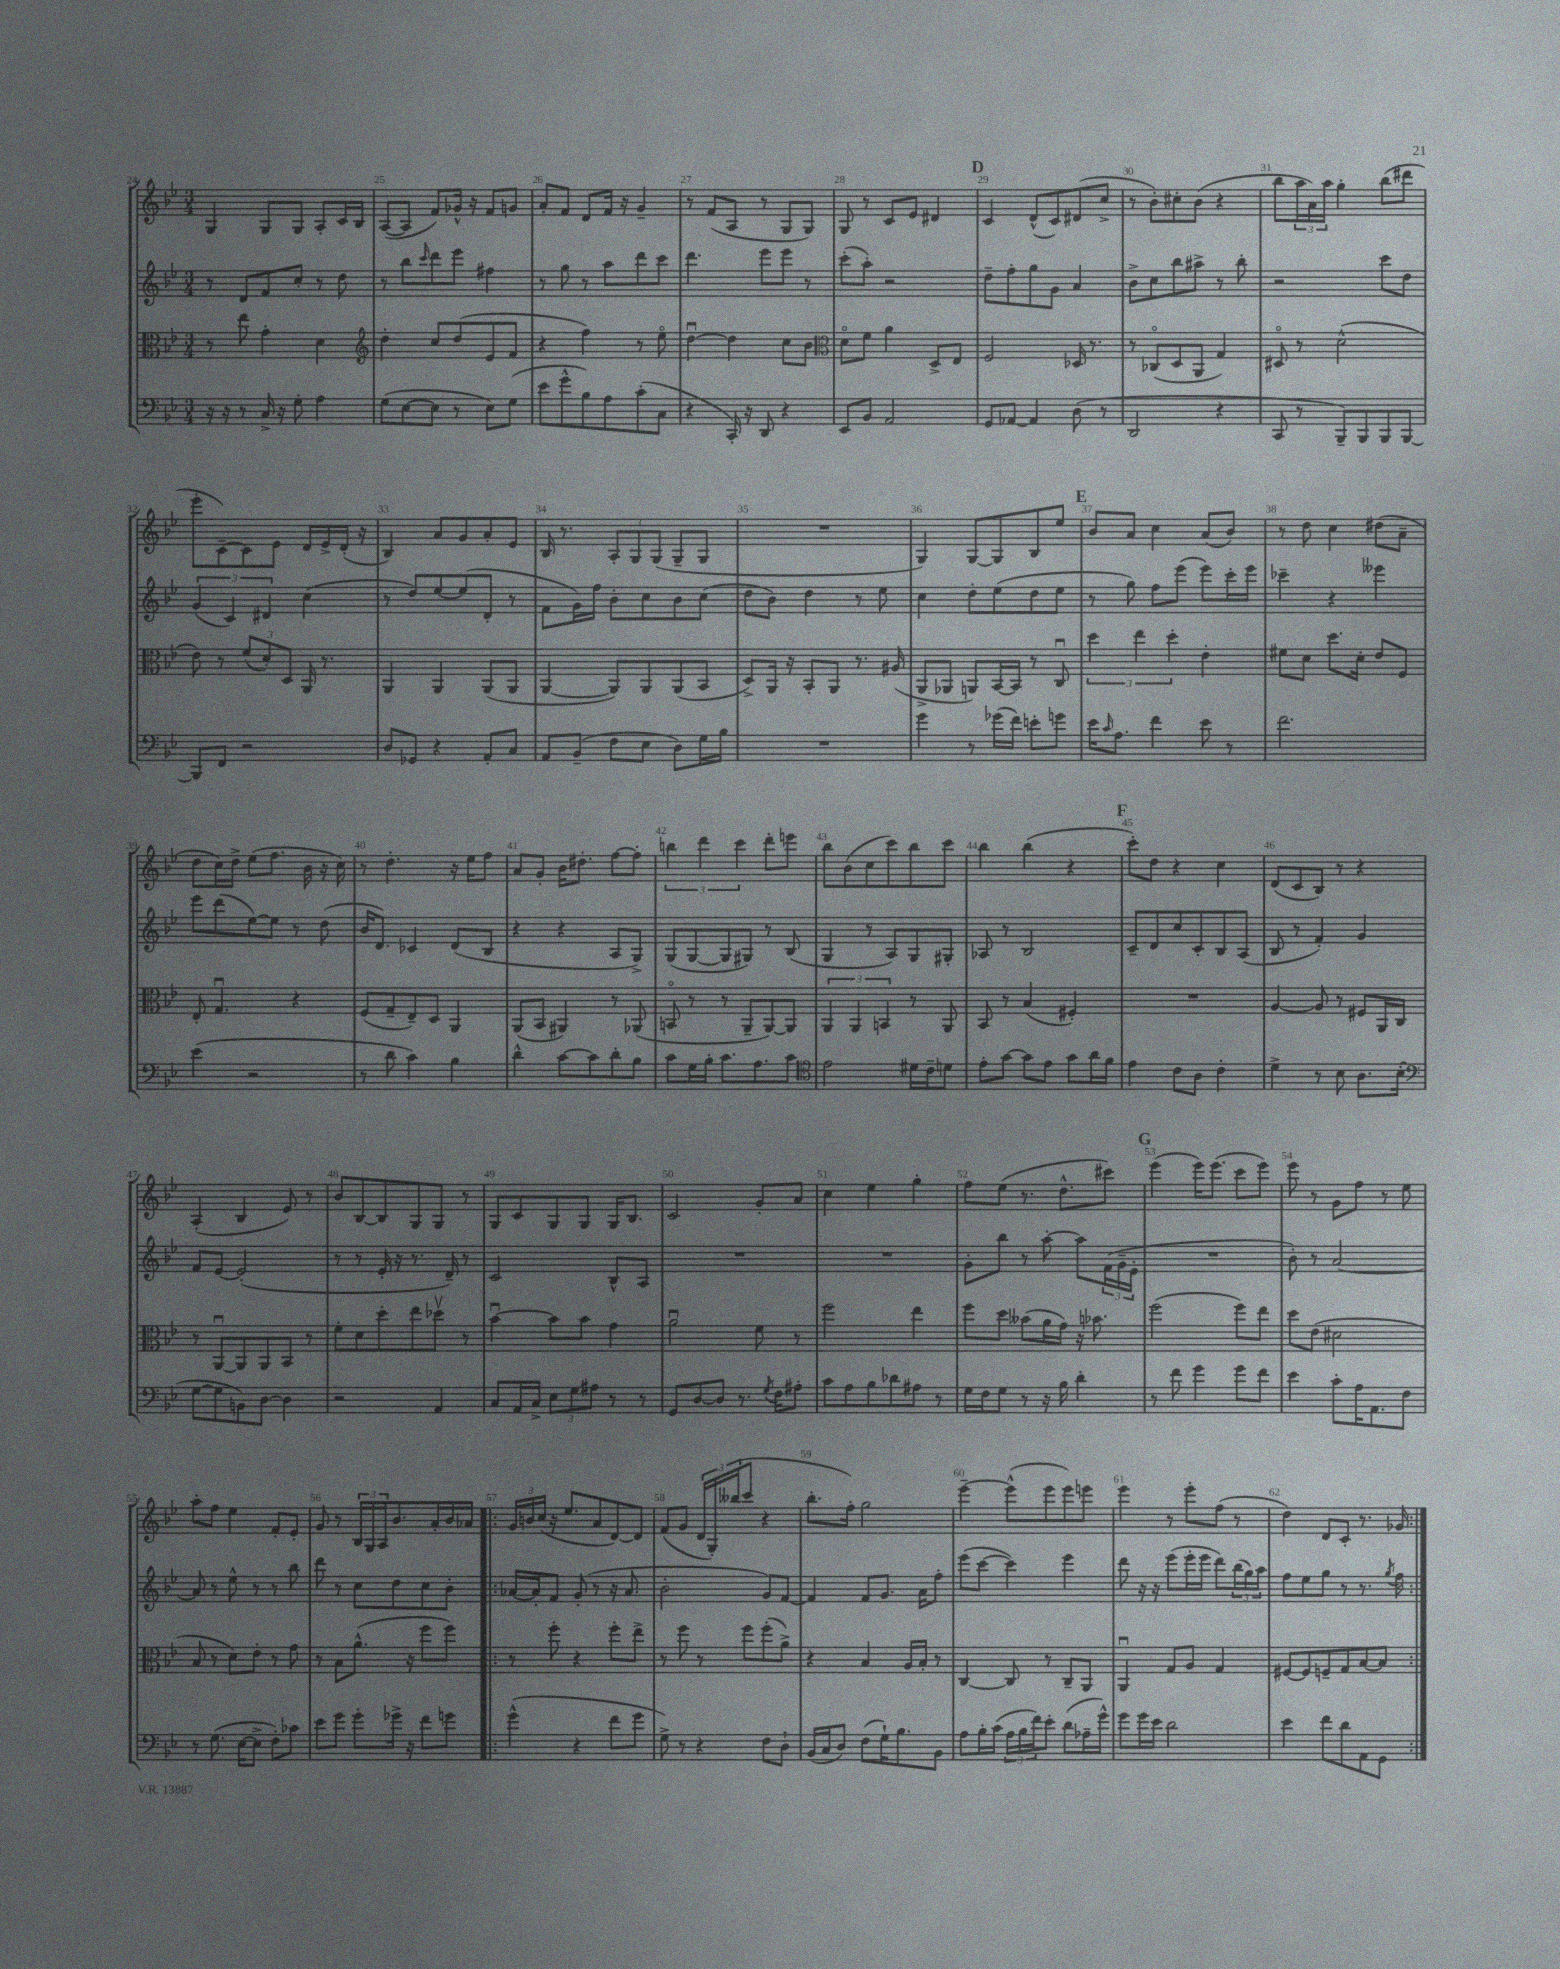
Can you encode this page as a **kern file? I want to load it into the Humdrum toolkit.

**kern	**kern	**kern	**kern
*staff4	*staff3	*staff2	*staff1
*clefF4	*clefC3	*clefG2	*clefG2
*k[b-e-]	*k[b-e-]	*k[b-e-]	*k[b-e-]
*M3/4	*M3/4	*M3/4	*M3/4
16r	8r	8r	4G
16r	.	.	.
8r	8ee-	8d	.
16C^	4g'	8f	8G
16r	.	.	.
8G'	.	8cc'	8G
4A	4d	8r	8A'
.	.	8dd	16c
.	.	.	16B-
=	=	=	=
*	*clefG2	*	*
(8G	4dd'	8r	([8A
[8E-	.	8bb-	8A]
.	.	16qqccc	.
8E-]	8cc	8ddd	8f)
8r	(8dd	8eee-	16g-^^
.	.	.	16r
8E-)	8e-	4ff#	8f
(8G	8f	.	8g
=	=	=	=
8e-	4r	8r	8a'
8g^^	.	8gg	8f
8B-)	4ff)	8r	8d
8A	.	8aa	16f
.	.	.	16r
(8c'	8r	8ddd	4g~
8C	8ee-o	8ccc	.
=	=	=	=
4r	[4ddu	4.ddd	8r
.	.	.	(8f
16CC')	4dd]	.	8A
16r	.	.	.
8DD	.	8eee-	8r
4r	8cc	8eee-	8G
.	8b-	8r	8G)
=	=	=	=
*	*clefC3	*	*
8EE-	8do	(8ccc'	8G
8BB-	8f	8aa')	8r
2AA	4a	2r	8c
.	.	.	8e-
.	8D^	.	4d#
.	8E-	.	.
=	=	=	=
8GG	2F	8dd~	4c
[8AA-	.	8ff'	.
4AA-]	.	8gg	(8d^^
.	.	8g	8c)
(8D	16D-	4a	(8d#
.	8.r	.	.
8r	.	.	8cc^
=	=	=	=
2DD	8r	8b-^	8r
.	(8C-o	8cc	8b-')
.	8D	8bb-	8cc#'
.	8AA	8aa#^	(8b-
4r	4G)	8r	4r
.	.	8bb-'	.
=	=	=	=
8CC	8D#o	2r	8bb-
8r	8r	.	24aa
.	.	.	24a)
.	.	.	24aa
8BBB-~)	(2d^^	.	4gg'
8BBB-	.	.	.
8BBB-	.	8ccc	(8bb-
[8BBB-	.	8dd	8ddd#
=	=	=	=
8BBB-]	8e-)	(6g	8eee-'
8FF	8r	.	[8c~)
.	.	6c)	.
2r	(12f	.	8c]
.	12d')	6d#	.
.	.	.	8e-
.	12D	.	.
.	16AA	(4cc	16d
.	8.r	.	16e-^
.	.	.	(16d'
.	.	.	16r
=	=	=	=
8D	4AA	8r	4B-)
8GG-	.	8dd)	.
4r	4AA	[8ee-	8a
.	.	(8ee-]	8g
8AA'	(8AA	8d'	8a'
8C	8AA	8r	8e-
=	=	=	=
8AA	[4AA	8f	16B-
.	.	.	8.r
(8BB-~	.	16g)	.
.	.	16ff	.
8F	8AA])	8b-'	12A'
.	.	.	12G
8E-	8AA	8cc	.
.	.	.	(12G
8D)	(8AA	8b-	8G~
16G	8BB-	(8cc	8G
16B-	.	.	.
=	=	=	=
2.r	8D^)	8dd	2.r
.	16AA	8b-)	.
.	16r	.	.
.	8BB-'	4dd	.
.	8AA	.	.
.	8.r	8r	.
.	.	8ee-	.
.	(16A#	.	.
=	=	=	=
4g	8AA^	4cc	4G)
.	8AA-	.	.
8r	8AA)	8dd'	[8G
(16g-	[16BB-	(8ee-	8G]
16f)	16BB-]	.	.
8e'	8r	8dd	8B-
8g	8Cu	8ee-	8ee-
=	=	=	=
16e-	6dd	8r	8b-
16qqc	.	.	.
8.A	.	.	.
.	.	8gg)	8a
.	6ee-	.	.
4f	.	8ff	4cc
.	6dd'	.	.
.	.	(8eee-	.
8e-	4e-'	8eee-)	(8a
8r	.	16ccc'	8b-)
.	.	16eee-	.
=	=	=	=
2.f	8f#	4ccc-~	8r
.	8d	.	8dd
.	8.dd	4r	4cc
.	16d'	.	.
.	8e-	4eee--	(8dd#
.	8F	.	8a~
=	=	=	=
(4e-	8E-'	8eee-	8dd
.	4.Gu	(8ddd	16cc)
.	.	.	16dd^
2r	.	[8ee-)	(8ee-
.	.	8ee-]	8.ff
.	4r	8r	.
.	.	.	16b-
.	.	(8dd	16r
.	.	.	16cc)
=	=	=	=
8r	(8F	16b-	8r
.	.	8.d)	.
8d	8G~	.	4.dd'
4c)	8E-~)	4c-	.
.	8D	.	.
4B-	4AA	(8d	16r
.	.	.	16ee-
.	.	8B-	8ff
=	=	=	=
4d^^	(8AA	4r	8a
.	8BB-	.	8g'
[8c	4AA#)	4r	16b-
.	.	.	8.dd#'
8c]	.	.	.
8d'	8r	8A	[8ff
8B-	(8AA-	8G^)	8ff']
=	=	=	=
8c	8BBo	(8G	6bb
16G	8r	[8G	.
.	.	.	6ddd
16B-'	.	.	.
8.c	8r	8G]	.
.	.	.	6ccc
.	8AA~	8G#)	.
8.A	.	.	.
.	[8AA)	8r	8ddd'
8c	8AA]	(8B-	8eee
=	=	=	=
*clefC4	*	*	*
2e-	6AA	4G	8bb-
.	.	.	(8b-
.	6AA	.	.
.	.	8r	8cc
.	6BB	.	.
.	.	8A)	8ccc)
16d#	8r	8G	8bb-
16c~	.	.	.
8d	8AA	8G#'	8ccc
=	=	=	=
8e-'	8BB-	8A-	4bb-
[8g	8r	8r	.
8g]	(4B-	2B-	(4bb-
8e-	.	.	.
8g	4F#')	.	4r
16a	.	.	.
16f	.	.	.
=	=	=	=
4e-	2.r	8c~	8ccc')
.	.	8d	8dd
8c	.	8cc	4r
8A	.	8c'	.
4c'	.	8B-	4cc
.	.	(8A	.
=	=	=	=
4d^	[4A	8B-	(8d
.	.	8r	8c
8r	8A]	4f')	8B-)
8B-	8r	.	8r
8.A	8F#	4g	4r
.	16AA	.	.
(16B-'	16C	.	.
=	=	=	=
*clefF4	*	*	*
[8G	8r	8f	(4A'
8G]	[8AAu	[8e-	.
8BB)	8AA]	(2e-']	4B-
[8D	8AA	.	.
4D]	8BB-	.	8e-)
.	8r	.	8r
=	=	=	=
2r	8f'	8r	8b-
.	8d	8r	[8B-
.	8dd'	16e-'	8B-]
.	.	16r	.
.	8ee-	8.r	8G
4AA	8dd-v	.	8G
.	.	16d~)	.
.	8r	8r	8r
=	=	=	=
8C	[4b-u	2c	8G
16AA	.	.	8c
16C^	.	.	.
12E-	8b-]	.	8G
12G	.	.	.
.	8b-	.	8G
12A#	.	.	.
8r	4g	8B-^^	16G
.	.	.	8.B-
8r	.	8A	.
=	=	=	=
8GG	2au	2.r	2c
[8D	.	.	.
8D]	.	.	.
8.r	.	.	.
.	8f	.	8g'
8qG	.	.	.
16F	.	.	.
8A#'	8r	.	8a
=	=	=	=
8c	2ff	2.r	4cc
8A	.	.	.
8B-	.	.	4ee-
8d-	.	.	.
8A#	4ee-	.	4gg'
8r	.	.	.
=	=	=	=
16G	8ff	8g'	8ff
16F	.	.	.
8G	8dd	8bb-	(8ee-
8r	(8b--	8r	8.r
16r	16a	[8aa'	.
16B-	16g)	.	8.dd^^
4d'	16r	8aa]	.
.	8.b-	.	.
.	.	(24f	8ccc#)
.	.	24g~	.
.	.	24e-'	.
=	=	=	=
8r	(2ff	2.r	(4eee-
8f	.	.	.
4g	.	.	16eee-)
.	.	.	(8.eee-
8g	8ff)	.	8ccc
8f	8ee-	.	8eee-)
=	=	=	=
4e-	8dd	8b-')	8eee-
.	(8e-	8r	8r
8c'	2d#	[2a	8g
16A	.	.	8ff
8.AA	.	.	.
.	.	.	8r
8F	.	.	8ee-
=	=	=	=
8r	8B-	8a]	8aa'
(8.G	8r	8r	8ff
.	8d)	8ee-^^	4ee-
[16E-	.	.	.
8E-^]	8e-'	8r	.
8F')	8r	8r	8f'
8c-	8g	8bb-	8e-'
=	=	=	=
8e-	8r	8ddd	8g
8g	8B-	8r	8r
8g'	(8.a^^	8cc	24B-
.	.	.	24G
.	.	.	24A
16g-^	.	8dd	8.b-
16r	16r	.	.
8f	8ff	8cc	.
.	.	.	16a'
8g	8ff)	8b-'	16b-
.	.	.	16a-
=!|:	=!|:	=!|:	=!|:
(4g^^	8r	[16a-	24g
.	.	.	24b
.	.	16a-']	.
.	.	.	(24cc
.	8ff'	8f	16r
.	.	.	8.ee-
4r	4r	(8g'	.
.	.	8r	8a
8f	8ff'	16r	[8d)
.	.	8.a-	.
8g	8ee-^	.	8d]
=	=	=	=
8G^)	8r	2b-'	(8f
8r	8ff	.	8g
4r	8r	.	24d
.	.	.	24G')
.	.	.	(24bb--
.	8ff	.	8ccc
8F	(8ff'	8g)	4r
8D`	8a^)	[8f	.
=	=	=	=
(16BB-	4r	4f]	8.bb-'
16C	.	.	.
8D)	.	.	.
.	.	.	16ff')
(8F	4B-	8f	2gg
16G`)	.	8.g	.
8.B-	.	.	.
.	16A	.	.
.	16B-'	16a	.
8BB-	8r	8ff'	.
=	=	=	=
8A	[4C	(8eee-	[4eee-~
16B-'	.	[8ccc	.
(16c	.	.	.
24A	8C]	4ccc])	(8eee-^^]
24B-	.	.	.
24f)	.	.	.
8e-'	8r	.	8eee-
(8d	8C~	4eee-	8eee-)
16A-~	8AA	.	8eee
16g^^)	.	.	.
=	=	=	=
8g	4AAu	8ddd	4eee-
16g	.	16r	.
16e-	.	16r	.
2d	8G	(8eee-	8r
.	8A	16eee-'	8eee-'
.	.	16eee-	.
.	4G	8ddd)	(8ff
.	.	(24bb-	8r
.	.	24gg)	.
.	.	24aa	.
=	=	=	=
4e-	[8F#	8ff	4dd)
.	8F#]	8ee-	.
8f	8F~	8gg	8d
8d	8G	8r	8c'
8AA	[8B-	8.r	8.r
8GG	8B-]	.	.
.	.	8qgg	.
.	.	16ff	16g-
==:|!	==:|!	==:|!	==:|!
*-	*-	*-	*-
